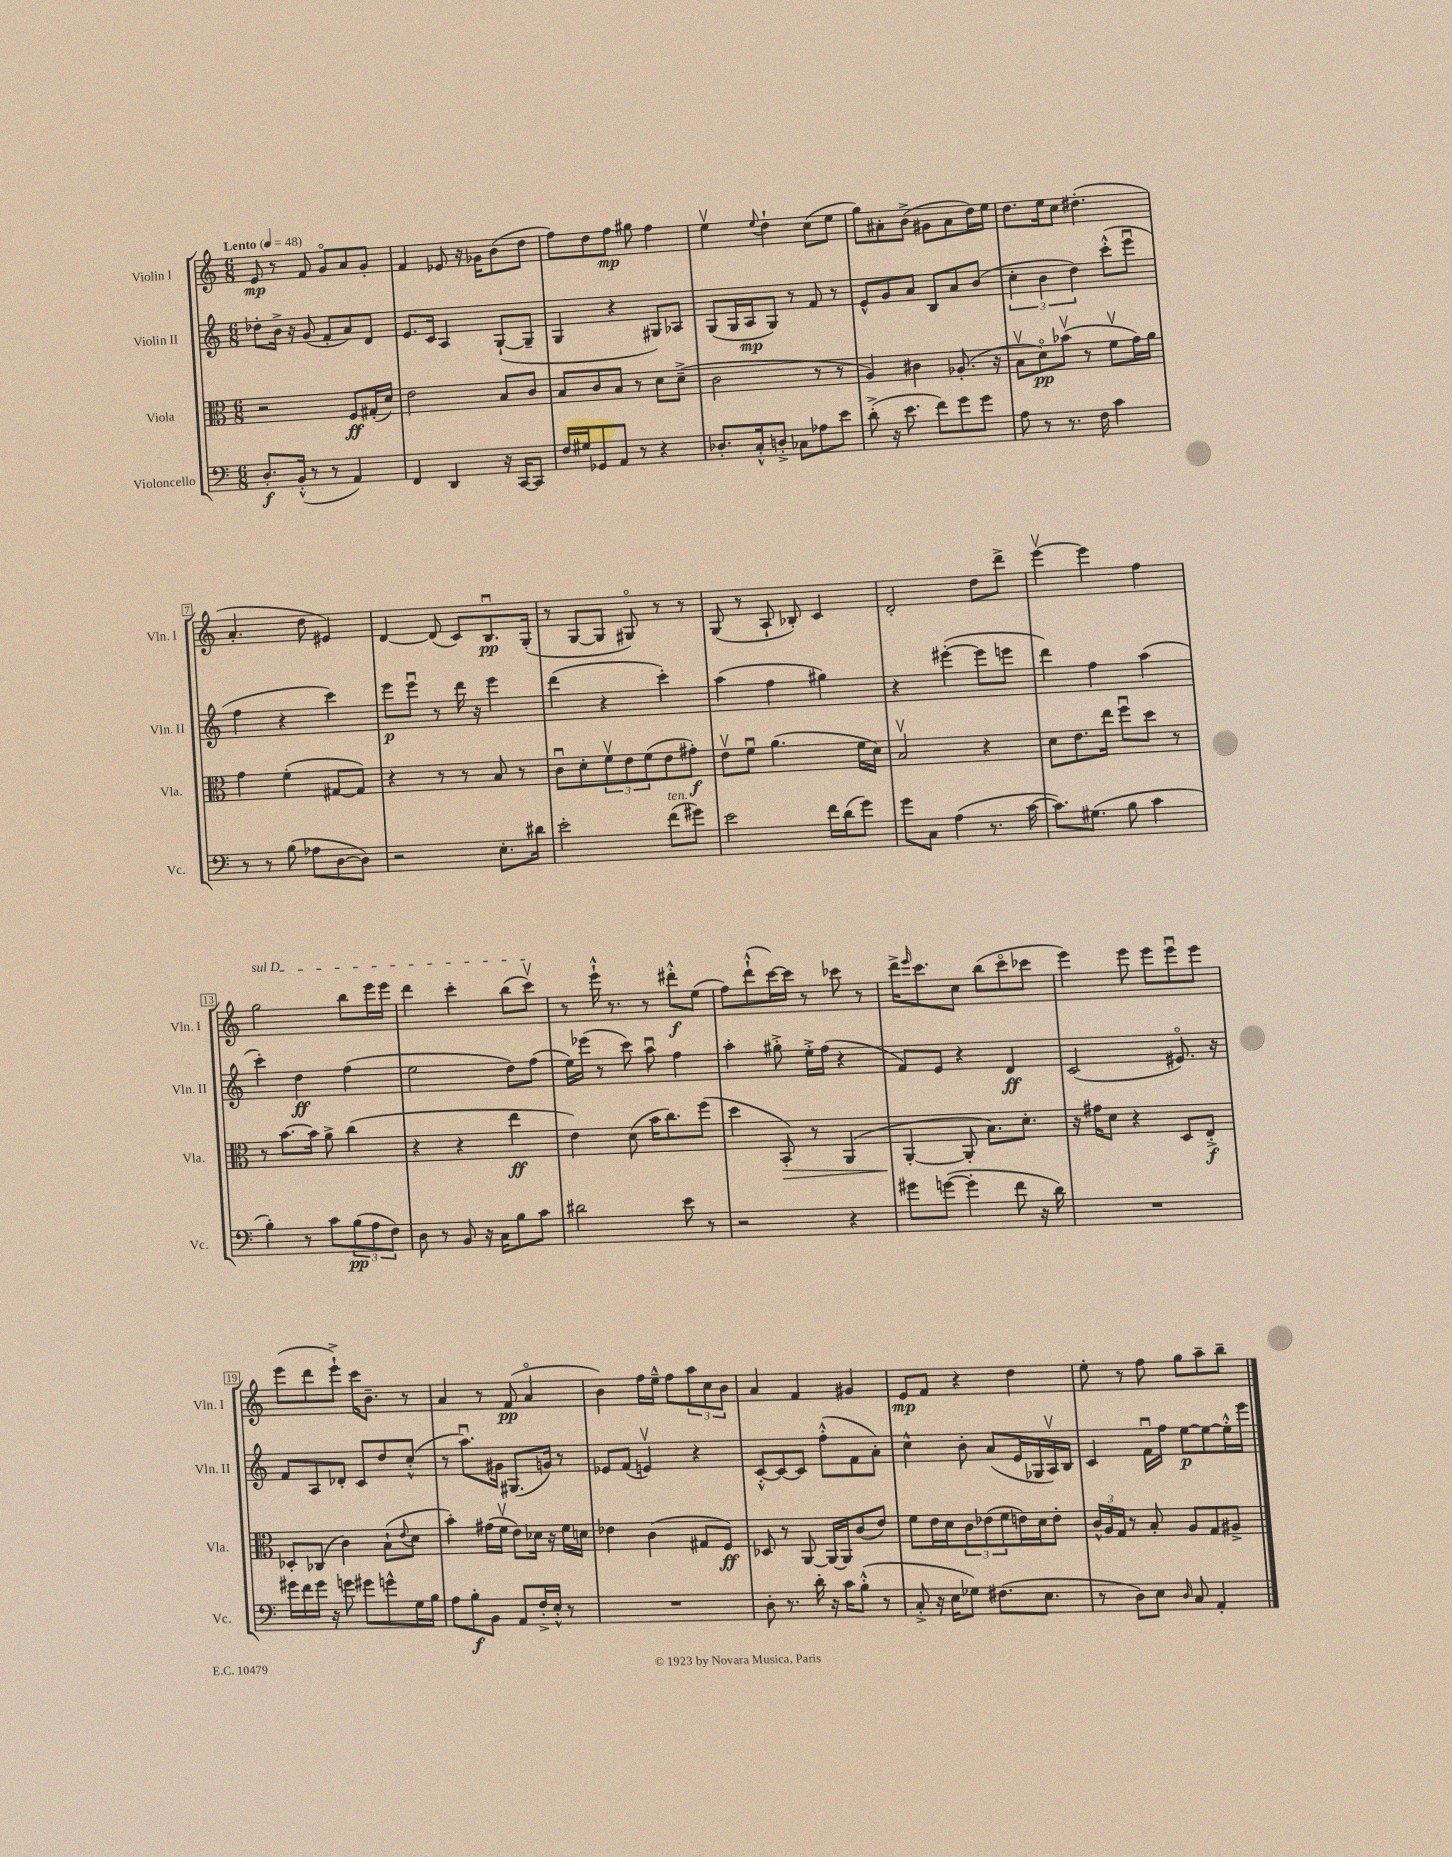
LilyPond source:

<<
\new StaffGroup <<
\new Staff = "s0" \with { instrumentName = "Violin I" shortInstrumentName = "Vln. I" } {
    \clef treble \key c \major \numericTimeSignature \time 6/8 \tempo "Lento" 4 = 48
    e'8\mp r8 f'8 g'8\flageolet a'8 g'8-. |
    f'4 ees'8 r16 ges'16 b'8( d''8 |
    f''8) d''8 f''8\mp gis''8 f''4 |
    e''4\upbow \appoggiatura { e''8 } d''4-! c''8( e''8 |
    g''8) ais'8-. b'8->( gis'8 ais'8 d''16) e''16 |
    d''8. e''16 c''8 dis''4.-.( |
    a'4.-. d''8 eis'4) |
    d'4~ d'8( c'8) b8.\downbow\pp g16-.( |
    r8 g8~ g8 gis8\flageolet) r8 r8 |
    g8( r8 a8-! bes8-.) c'4 |
    d'2-. d''8 d'''8-> |
    e'''4~\upbow e'''4 f''4 |
    \once \override TextSpanner.bound-details.left.text = \markup { \italic "sul D" } g''2\startTextSpan b''8 e'''16 e'''16 |
    d'''4 c'''4-. b''8( c'''8\upbow\stopTextSpan) |
    r8 e'''16-!-^ r8. r8 dis'''8-.-^\f e''8( |
    f''8) d'''8-!-^( c'''16~) c'''16 r8 ces'''8 r8 |
    d'''16-> \grace { e'''16 } c'''8. c''8 b''8( c'''8\flageolet ces'''8 |
    e'''4) e'''8 e'''8 e'''8\downbow e'''8 |
    e'''8( d'''8 e'''8-!->) c'''16 b'8.-- r8 |
    a'4 r8 f'8\pp( a'4\flageolet |
    b'4) f''16 e''16---^ f''8 \tuplet 3/2 { a''8 c''8 b'8 } |
    a'4 f'4 gis'4 |
    e'8\mp f'8 r4 d''4 |
    e''8-. r8 f''8 g''8 a''8-- b''8-- \bar "|." |
}
\new Staff = "s1" \with { instrumentName = "Violin II" shortInstrumentName = "Vln. II" } {
    \clef treble \key c \major \numericTimeSignature \time 6/8
    des''8-. b'16-> r16 g'8( f'8-. a'8) d'8 |
    e'8. c'16 a4 g8~-!( g8-- |
    g4 r4 gis8) aes8 |
    g8( g16 a16\mp g8) r8 f'8 r8 |
    e'8-^ g'8 a'8 b8 a'8 b'8( |
    \tuplet 3/2 { c''4-. b'4 d''4) } c'''8-.-^( e'''8\downbow |
    f''4 r4 c'''4) |
    e'''8\p e'''8\downbow r8 d'''16 r16 e'''4 |
    d'''4( r4 c'''4-.) |
    a''4( f''4 gis''4) |
    r4 eis'''4~-.( eis'''8 e'''8 |
    d'''4) f''4 a''4( |
    c'''4-.) d''4\ff f''4( |
    e''2 d''8) f''8( |
    e''16) ees'''16( r8 c'''8) a''8\downbow f''4 |
    a''4-. gis''8-.-> e''16-.-> f''16( r4 |
    f'8) e'8 r4 d'4\ff |
    c'2( eis'8.\flageolet) r16 |
    f'8 a8 des'8-. c'8 d''8 c''8-.-^( |
    r8 a''8.\downbow) gis'16 gis8.( g'16) r8 |
    ees'8 f'8( e'4\upbow) r4 |
    c'8~-.-^ c'8~ c'8 f''8-.-^( f'8 a'8-.) |
    c''4-^ b'8-. a'8( e'16 ges16 a16\upbow) b16 |
    c'4 f'16\downbow f''16 e''8~\p e''8~ e''16-.-^ e'''16 \bar "|." |
}
\new Staff = "s2" \with { instrumentName = "Viola" shortInstrumentName = "Vla." } {
    \clef alto \key c \major \numericTimeSignature \time 6/8
    r2 f8\ff gis16-.( d'16) |
    e'2 b8 c'8 |
    b8 c'8 b8 r8 d'8 d'8--->( |
    c'2 r8 r8 |
    a4) cis'4 aes8.-.( r16 |
    b8\upbow d'8\flageolet\pp) bes'8\upbow( r8 f'8\upbow g'16) a'16 |
    g'4 f'4-.( gis8~ gis8) |
    r4 r8 r8 b8 r8 |
    c'8\downbow d'8-. \tuplet 3/2 { f'8\upbow e'8 f'8( } e'8 gis'8-.\f) |
    e'8\upbow f'8\downbow a'4.( f'16 d'16) |
    b2\upbow r4 |
    d'8 e'8. e''16 f''8\downbow d''8 r8 |
    r8 b'8.~ b'16 a'8-> c''4( |
    r4 r4 e''4\ff |
    e'4) d'8( b'16 c''8.) f''8( |
    d''4 b,8-.\>) r8 a,4( |
    a,4~-.\! a,8-. b8.) d'8.-. |
    r16 gis'16 d'8 r4 d8 e8-.->\f |
    des8-. ces8( c'4) b8-!( \appoggiatura { e'8 } d'8 |
    b'4-.) gis'16( f'16\upbow e'8) des'16 r16 f'16 d'16 |
    ees'4 c'4( gis8 f8\ff) |
    des8 r8 a,8~ a,16~ a,16 c'8( e'8) |
    f'8 e'16 d'16 \tuplet 3/2 { c'8 ees'8( f'8 } e'16) d'16 e'8-. |
    \tuplet 3/2 { c'16-^ a16 g16 } r8 b8-. a8 g8 ais8-> \bar "|." |
}
\new Staff = "s3" \with { instrumentName = "Violoncello" shortInstrumentName = "Vc." } {
    \clef bass \key c \major \numericTimeSignature \time 6/8
    d8.-.\f b,16-.-^( r8 r8 a,4) |
    f,4 d,4 r16 c,16~ c,8 |
    f16 gis16 ges,8 a,8 r8 r4 |
    des8.-. c16-.-^ d8-.-> ces8 aes8 e'8 |
    d'8-.->( r16 e'8. f'8) g'8 g'8 |
    a8 r8 r8. f16 c'4 |
    r8 r8 b8( aes8 d8~ d8) |
    r2 e8.-. dis'16 |
    e'2-. f'8^\markup { \italic "ten." }( gis'8) |
    e'2 f'16 d'16( g'8) |
    g'8 c8 a4( r8. c'16~ |
    c'8.) gis8.( b8 c'4 |
    b4-.) r8 c'8 \tuplet 3/2 { b8\pp( a8 f8) } |
    d8 r8 b,8 r16 c16 b8 c'8 |
    dis'2 e'8 r8 |
    r2 r4 |
    gis'8 g'8~( g'4-. f'8 r16 d'16) |
    R2. |
    gis'16 f'16 gis'16 r16 g'8 gis'8 g'8-^ g16 b16 |
    a8 b8-.\f b,8 a,8 f16-.-> e16-.-^ r8 |
    R2. |
    d8-. r8. d'16-. r16 c'16 b8-.-^( r8 |
    c8-.-> r16 e16 ges8) fis8.( e8. |
    r8 d8) e8 \grace { d16 } c8 a,4-. \bar "|." |
}
>>
>>
\layout { \context { \Score \override BarNumber.stencil = #(make-stencil-boxer 0.1 0.3 ly:text-interface::print) } }
